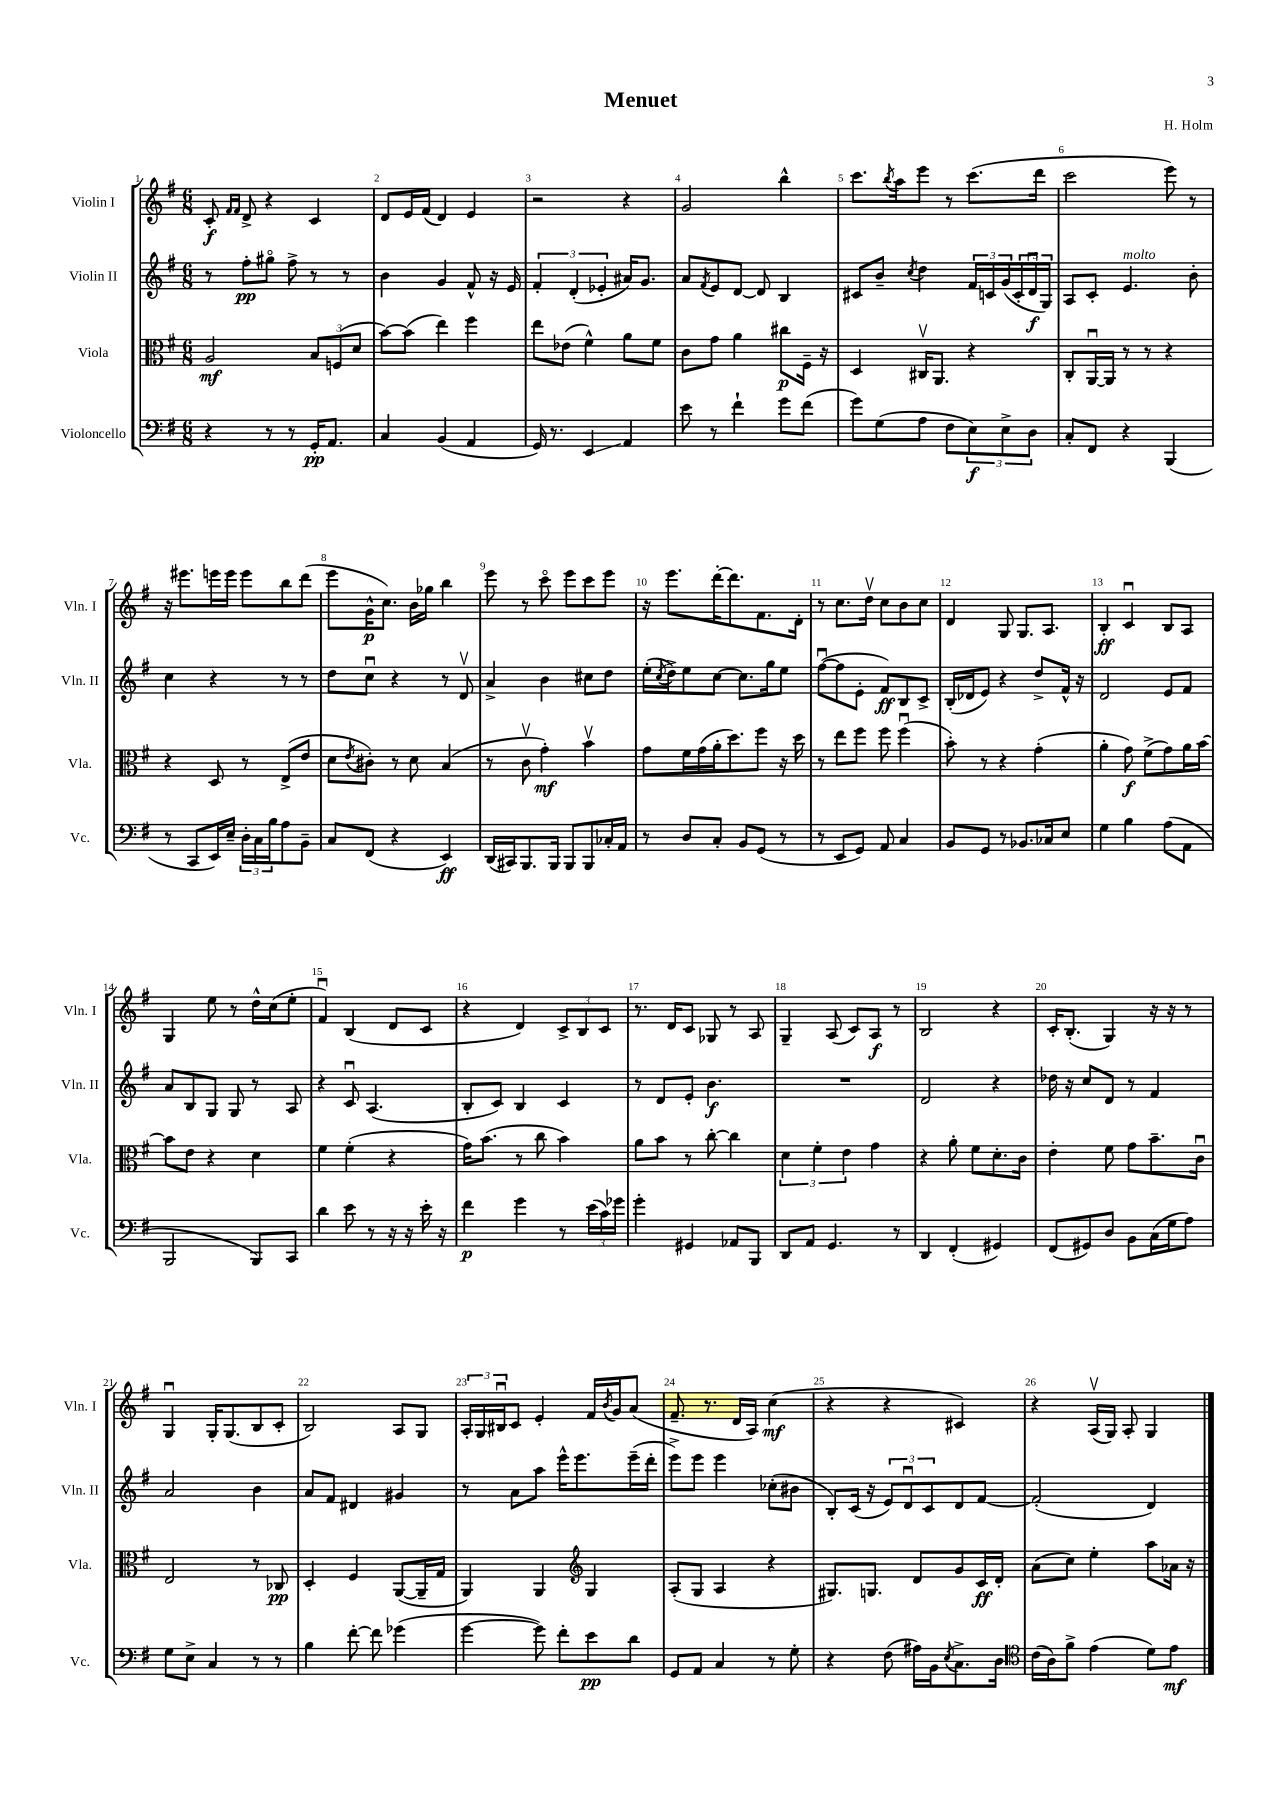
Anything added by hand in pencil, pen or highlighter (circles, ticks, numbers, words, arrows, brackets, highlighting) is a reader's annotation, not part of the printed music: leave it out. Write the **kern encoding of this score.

**kern	**kern	**kern	**kern
*staff4	*staff3	*staff2	*staff1
*clefF4	*clefC3	*clefG2	*clefG2
*k[f#]	*k[f#]	*k[f#]	*k[f#]
*M6/8	*M6/8	*M6/8	*M6/8
4r	2A	8r	8c'
.	.	.	16qqf#
.	.	.	16qqf#
.	.	8ff#'	8d^
8r	.	8gg#o	4r
8r	.	8ff#^	.
16GG'	12B	8r	4c
8.AA	.	.	.
.	(12F	.	.
.	.	8r	.
.	12d	.	.
=	=	=	=
4C	[8b)	4b	8d
.	(8b]	.	16e
.	.	.	(16f#
(4BB	4ee)	4g	4d)
4AA	4ff#	8f#^^	4e
.	.	16r	.
.	.	16e	.
=	=	=	=
16GG)	8ee	6f#'	2r
8.r	.	.	.
.	(8e-	.	.
.	.	(6d'	.
4EE	4f#^^)	.	.
.	.	6e-'	.
4AA	8a	16a#)	4r
.	.	8.g	.
.	8f#	.	.
=	=	=	=
8e	8c	8a	2g
.	.	8qf#	.
8r	8g	8e	.
4f#`	4a	[8d	.
.	.	8d]	.
8g	8cc#	4B	4bb^^
(8f#	16F#~	.	.
.	16r	.	.
=	=	=	=
8g)	4D	8c#	8.ccc
(8G	.	8b~	.
.	.	.	8qbb
.	.	.	16aa
.	.	8qcc	.
8A	16C#v	4dd	8eee
.	8.AA	.	.
8F#	.	.	8r
12E)	4r	24f#	(8.ccc
.	.	24c	.
12E^	.	(24g	.
.	.	24c'	.
12D	.	24du	.
.	.	.	16ddd
.	.	24G)	.
=	=	=	=
8C'	8C'	8A	2ccc
8FF#	[16AAu	8c'	.
.	16AA]	.	.
4r	8r	4.e	.
.	8r	.	.
(4BBB	4r	.	8eee)
.	.	8b'	8r
=	=	=	=
8r	4r	4cc	16r
.	.	.	8.eee#
8CC	.	.	.
16EE)	8D	4r	16eee
16E~	.	.	16eee
24D'	8r	.	8eee
24C	.	.	.
24B	.	.	.
8A	(8E^	8r	8bb
8BB~	8e	8r	(8ddd
=	=	=	=
8C	8d	8dd	8eee
.	8qe	.	.
(8FF#	8c#')	8ccu	16g^^
.	.	.	8.cc)
4r	8r	4r	.
.	8d	.	16b
.	.	.	16gg-
4EE)	(4B	8r	4bb
.	.	8dv	.
=	=	=	=
(16DD	8r	4a^	8eee
16CC#)	.	.	.
8.BBB	8cv	.	8r
.	4g')	4b	8ccco
16BBB	.	.	.
8BBB	.	.	8eee
8BBB	4bv	8cc#	8ccc
16C-'	.	8dd	8eee
16AA	.	.	.
=	=	=	=
8r	8g	(16ee'	16r
.	.	8qcc	.
.	.	16dd^)	8.eee
8D	16f#	8ee	.
.	(16g	.	.
8C'	16a'	[8cc	[16ddd'
.	8.dd)	.	8.ddd]
8BB	.	8.cc]	.
(8GG	8ff#	.	8.f#
.	.	16gg	.
8r	16r	8ee	.
.	16dd	.	16d'
=	=	=	=
8r	8r	([8ff#u	8r
8EE	8ee	8ff#]	8.cc
8GG)	8ff#	8e'	.
.	.	.	16ddv
8AA	8ff#	8f#)	8cc
4C	(4ff#u	8B	8b
.	.	8c^	8cc
=	=	=	=
8BB	8b')	(16B'	4d
.	.	16d-	.
8GG	8r	8e)	.
8r	4r	4r	8G
8.BB-	.	.	8.G
.	(4g'	8dd^	.
16C-	.	.	8.A
8E	.	16f#^^	.
.	.	16r	.
=	=	=	=
4G	4a'	2d	4B'
4B	8g)	.	4cu
.	(8f#^	.	.
(8A	8g)	8e	8B
8AA	16a	8f#	8A
.	[16b	.	.
=	=	=	=
2BBB	8b]	8a	4G
.	8e	8B	.
.	4r	8G	8ee
.	.	8G	8r
8BBB)	4d	8r	16dd^^
.	.	.	(16cc
8CC	.	8A	8ee'
=	=	=	=
4d	4f#	4r	4f#u)
8e	(4f#'	8cu	(4B
8r	.	(4.A	.
16r	4r	.	8d
16r	.	.	.
16e'	.	.	8c
16r	.	.	.
=	=	=	=
4f#	16g)	8B'	4r
.	(8.b	.	.
.	.	8c)	.
4g	8r	4B	4d)
.	8cc	.	.
8r	4b)	4c	12c^
.	.	.	12B
(24e	.	.	.
24c)	.	.	12c
24g-	.	.	.
=	=	=	=
4g'	8a	8r	8.r
.	8b	8d	.
.	.	.	16d
4GG#	8r	8e'	8c
.	[8cc'	4.b	8G-
8AA-	4cc]	.	8r
8BBB	.	.	8A
=	=	=	=
8DD	6d	2.r	4G~
8AA	.	.	.
.	6f#'	.	.
4.GG	.	.	(8A
.	6e	.	.
.	.	.	8c)
.	4g	.	8A
8r	.	.	8r
=	=	=	=
4DD	4r	2d	2B
(4FF#'	8a'	.	.
.	8f#	.	.
4GG#)	8.d'	4r	4r
.	16c	.	.
=	=	=	=
(8FF#	4e'	16dd-	16c'
.	.	16r	(8.B'
8GG#)	.	8cc	.
8D	8f#	8d	4G)
8BB	8g	8r	.
(16C	8.b~	4f#	16r
16G	.	.	16r
8A)	.	.	8r
.	16cu	.	.
=	=	=	=
8G	2E	2a	4Gu
8E^	.	.	.
4C	.	.	16G'
.	.	.	(8.G
8r	8r	4b	8B
8r	8C-	.	8c'
=	=	=	=
4B	4D'	8a	2B)
.	.	8f#	.
[8f#'	4F#	4d#	.
8f#]	.	.	.
(4g-	([8AA	4g#	8A
.	16AA~]	.	8G
.	16G	.	.
=	=	=	=
[4g	4AA)	8r	24A'
.	.	.	24G
.	.	.	24B#u
.	.	8a	8c
8g])	4AA	8aa	4e'
8f#'	.	16eee^^	.
.	.	8.eee	.
*	*clefG2	*	*
8e	4G	.	16f#
.	.	.	8qb
.	.	.	16g
8d	.	(16eee~	(8a
.	.	16ddd'	.
=	=	=	=
8GG	(8A'	8eee^)	8.f#~
8AA	8G	8eee	.
.	.	.	8.r
4C	4A	4eee	.
.	.	.	16d
.	.	.	16A)
8r	4r	(8cc-'	(4cc
8G'	.	8b#	.
=	=	=	=
4r	8.G#)	8B')	4r
.	.	(16c	.
.	8.G	16r	.
(8F#	.	12e)	4r
.	.	12du	.
16A#)	8d	.	.
.	.	12c	.
16BB	.	.	.
8qE	.	.	.
8.C^	8g	8d	4c#)
.	16c	[8f#	.
16D	16d'	.	.
=	=	=	=
*clefC4	*	*	*
(16c	(8a	(2f#']	4r
16A)	.	.	.
8f#^	8cc)	.	.
(4e	4ee'	.	(16Av
.	.	.	16G)
.	.	.	8A'
8d)	8aa	4d)	4G
8e	16a-	.	.
.	16r	.	.
==	==	==	==
*-	*-	*-	*-
